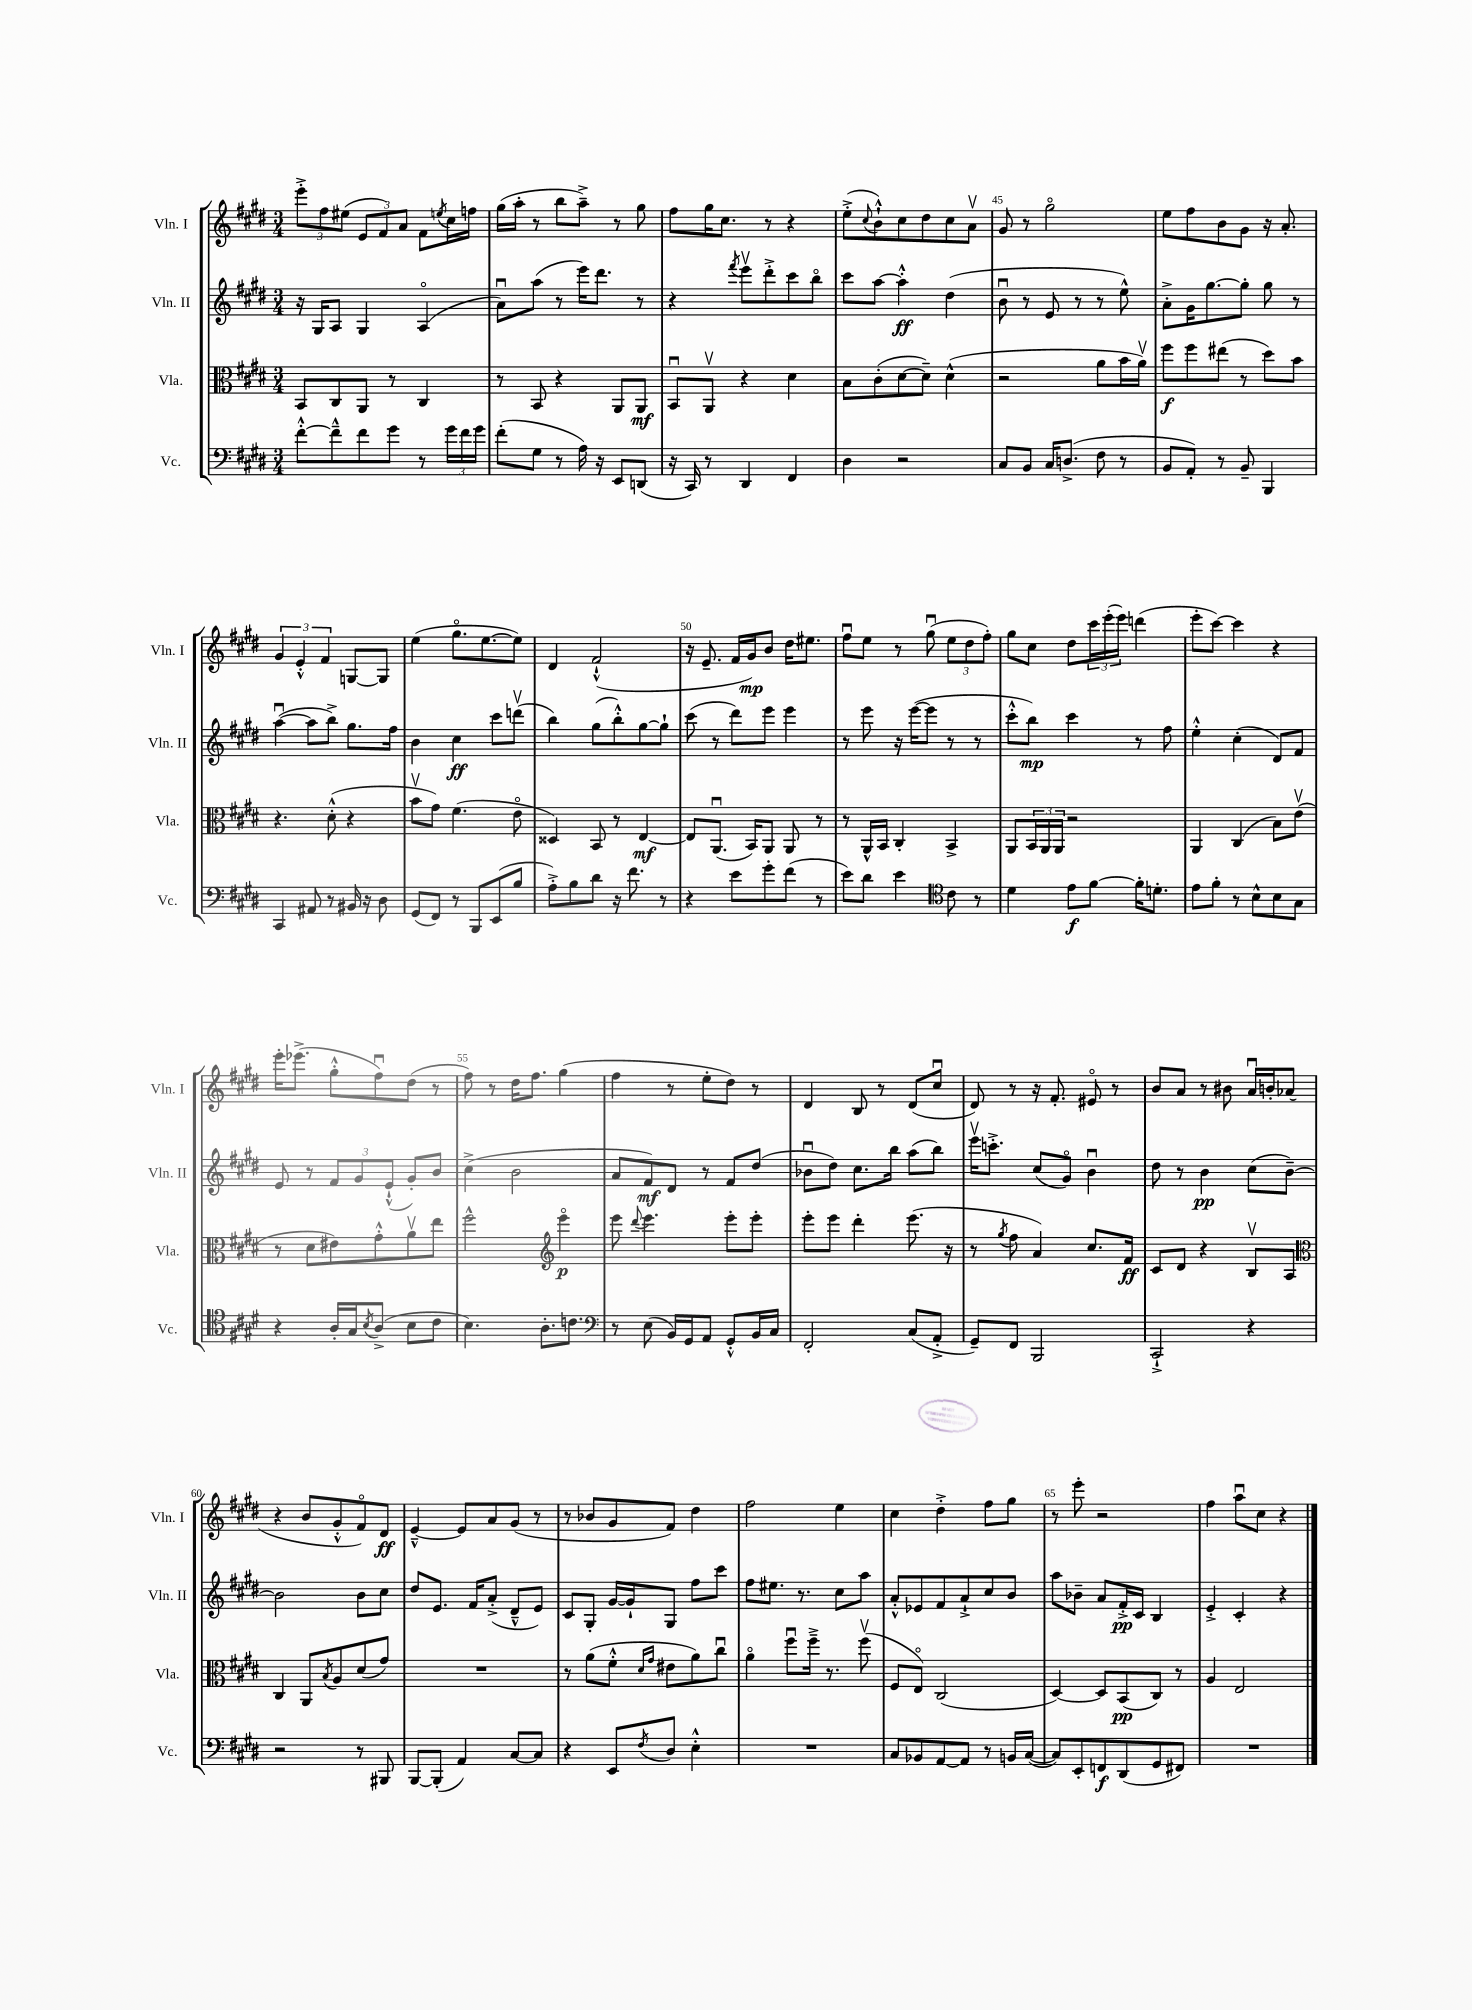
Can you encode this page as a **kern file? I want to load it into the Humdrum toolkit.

**kern	**kern	**kern	**kern
*staff4	*staff3	*staff2	*staff1
*clefF4	*clefC3	*clefG2	*clefG2
*k[f#c#g#d#]	*k[f#c#g#d#]	*k[f#c#g#d#]	*k[f#c#g#d#]
*M3/4	*M3/4	*M3/4	*M3/4
[8f#'^^	8BB	16r	12eee'^
.	.	16G#	.
.	.	.	12ff#
8f#~^^]	8C#	8A	.
.	.	.	(12ee#
8f#	8AA	4G#	12e
.	.	.	12f#)
8g#	8r	.	.
.	.	.	12a
8r	4C#	(4Ao	8f#
.	.	.	8qee
24g#	.	.	16cc#
24f#	.	.	.
.	.	.	16ff
24g#	.	.	.
=	=	=	=
(8f#'	8r	8au)	(16gg#
.	.	.	16aa'
8G#	8BB	(8aa	8r
8r	4r	8r	8bb
16A)	.	16eee)	8aa~^)
16r	.	8.ddd#	.
8EE	8AA	.	8r
(8DD	8AA	8r	8gg#
=	=	=	=
16r	8BBu	4r	8ff#
16CC#)	.	.	.
8r	8AAv	.	16gg#
.	.	.	8.cc#
.	.	8qfff#	.
4DD#	4r	8eeev	.
.	.	8ddd#'^	8r
4FF#	4d#	8ccc#	4r
.	.	8bbo	.
=	=	=	=
4D#	8B	8ccc#	(8ee'^
.	.	.	8qqcc#
.	(8c#'	[8aa	8b`^^)
2r	[8d#	4aa'^^]	8cc#
.	8d#~])	.	8dd#
.	(4d#^^	(4dd#	8cc#
.	.	.	8av
=	=	=	=
8C#	2r	8bu	8g#
8BB	.	8r	8r
16C#	.	8e	2gg#o
(8.D^	.	.	.
.	.	8r	.
8F#	8a	8r	.
8r	16b	8ee^^)	.
.	16av)	.	.
=	=	=	=
8BB	8ff#	8a'^	8ee
8AA')	8ff#	16g#	8ff#
.	.	[8.gg#	.
8r	(8ee#	.	8b
8BB~	8r	8gg#']	8g#
4BBB	8dd#)	8gg#	16r
.	.	.	8.a'
.	8b	8r	.
=	=	=	=
4CC#	4.r	([4aau	6g#
.	.	.	6e'^^
8AA#	.	8aa]	.
.	.	.	6f#
8r	(8d#'^^	8bb^)	.
16BB#	4r	8.gg#	[8G
16r	.	.	.
8D#	.	.	8G]
.	.	16ff#	.
=	=	=	=
(8GG#	8bv	4b	(4ee
8FF#)	8g#)	.	.
8r	(4.f#	4cc#	8.gg#o
8BBB	.	.	.
.	.	.	[8.ee
(8EE	.	8ccc#	.
8B	8eo	(8dddv	8ee])
=	=	=	=
8A'^)	4D##)	4bb)	4d#
8B	.	.	.
8d#	8BB	(8gg#	(2f#`^^
16r	8r	8bb'^^)	.
8.f#	.	.	.
.	[4E	[8gg#	.
8r	.	8gg#`]	.
=	=	=	=
4r	8E]	(8ccc#	16r
.	.	.	8.e~
.	(8.AAu	8r	.
8e	.	8ddd#)	16f#
.	16BB)	.	16g#)
8g#'	8AA	8eee	8b
(8f#	8AA	4eee	16dd#
.	.	.	8.ee#
8r	8r	.	.
=	=	=	=
8e)	8r	8r	8ff#u
8d#	16AA^^	8eee	8ee
.	16BB	.	.
4e	4C#'	16r	8r
.	.	([16eee	.
.	.	8eee]	(8gg#u
*clefC4	*	*	*
8c#	4BB^	8r	12ee
.	.	.	12dd#
8r	.	8r	.
.	.	.	12ff#')
=	=	=	=
4d#	8AA	8ccc#'^^	8gg#
.	24BB	8bb)	8cc#
.	24AA	.	.
.	24AA	.	.
8e	2r	4ccc#	8dd#
[8f#	.	.	24ccc#
.	.	.	(24eee'
.	.	.	24eee)
16f#']	.	8r	(4ddd
8.d'	.	.	.
.	.	8ff#	.
=	=	=	=
8e	4AA	4ee'^^	8eee'
8f#'	.	.	[8ccc#)
8r	(4C#	(4cc#'	4ccc#]
8B^^	.	.	.
8B	8B)	8d#)	4r
8G#	(8ev	8f#	.
=	=	=	=
4r	8r	8e	16eee'
.	.	.	(8.eee-^
.	8d#	8r	.
16A'	8e#)	12f#	8gg#'^^
16G#	.	.	.
.	.	12g#	.
8qB	.	.	.
(8A^	8g#'^^	.	8ff#u)
.	.	(12e`^^	.
8B	8av	8g#')	(8dd#
8c#	8ee	8b	8r
=	=	=	=
4.B)	2ff#^^	(4cc#^	8ff#)
.	.	.	8r
.	.	2b	16dd#
.	.	.	8.ff#
8.A'	.	.	.
*	*clefG2	*	*
.	4eeeo	.	(4gg#
8.c	.	.	.
=	=	=	=
*clefF4	*	*	*
8r	8eee	8a	4ff#
.	8qqddd#	.	.
(8E	4.eee	8f#)	.
16BB)	.	8d#	8r
16GG#	.	.	.
8AA	.	8r	8ee'
8GG#'^^	8eee'	8f#	8dd#)
16BB	8eee'	(8dd#	8r
16C#	.	.	.
=	=	=	=
2FF#'	8eee'	8b-u	4d#
.	8eee	8dd#)	.
.	4ddd#'	8.cc#	8B
.	.	.	8r
.	.	16bb	.
(8C#	(8.eee	(8aa	(8d#
8AA'^	.	8bb)	8cc#u
.	16r	.	.
=	=	=	=
8GG#~)	8r	16eeev	8d#)
.	.	8.ccc'^	.
.	8qgg#	.	.
8FF#	8ff#	.	8r
2BBB	4a)	(8cc#	16r
.	.	.	8.f#'
.	.	8g#o)	.
.	8.cc#	4bu	8e#o
.	.	.	8r
.	16f#	.	.
=	=	=	=
2CC#`^	8c#	8dd#	8b
.	8d#	8r	8a
.	4r	4b	8r
.	.	.	8b#
4r	8Bv	(8cc#	16au
.	.	.	16b'
.	8A	[8b~)	(8a-
=	=	=	=
*	*clefC3	*	*
2r	4C#	2b]	4r
.	8AA	.	8b
.	8qB	.	.
.	8A	.	8g#'^^
8r	(8d#	8b	8f#o)
8BBB#	8g#)	8cc#	8d#
=	=	=	=
[8BBB	2.r	8dd#	[4e~^^
(8BBB']	.	8.e	.
4AA)	.	.	8e]
.	.	16f#	.
.	.	(8a'^	8a
[8C#	.	8d#~^^	(8g#
8C#]	.	8e)	8r
=	=	=	=
4r	8r	8c#	8r
.	(8a	8G#'	8b-
8EE	8f#'^^	[16g#	8g#
.	.	16g#`]	.
.	16qqd#	.	.
8qF#	16qqg#	.	.
8D#	8e#	8G#	8f#)
4E'^^	8a)	8ff#	4dd#
.	8cc#u	8ccc#	.
=	=	=	=
2.r	4ao	8ff#	2ff#
.	.	8.ee#	.
.	8ff#u	.	.
.	.	8.r	.
.	16ff#~^	.	.
.	8.r	.	.
.	.	8cc#	4ee
.	(8ff#v	8aa	.
=	=	=	=
8C#	8F#	8a'^^	4cc#
8BB-	8Eo)	8e-	.
[8AA	(2C#	8f#	4dd#'^
8AA]	.	8a`^	.
8r	.	8cc#	8ff#
16BB	.	8b	8gg#
([16C#	.	.	.
=	=	=	=
8C#])	[4D#)	8aa	8r
8EE'	.	8b-~	8eee'
8FF	8D#]	8a	2r
(8DD#	(8BB	16f#'^	.
.	.	16c#	.
8GG#	8C#)	4B	.
8FF#)	8r	.	.
=	=	=	=
2.r	4A	4e'^	4ff#
.	2E	4c#'	8aau
.	.	.	8cc#
.	.	4r	4r
==	==	==	==
*-	*-	*-	*-
